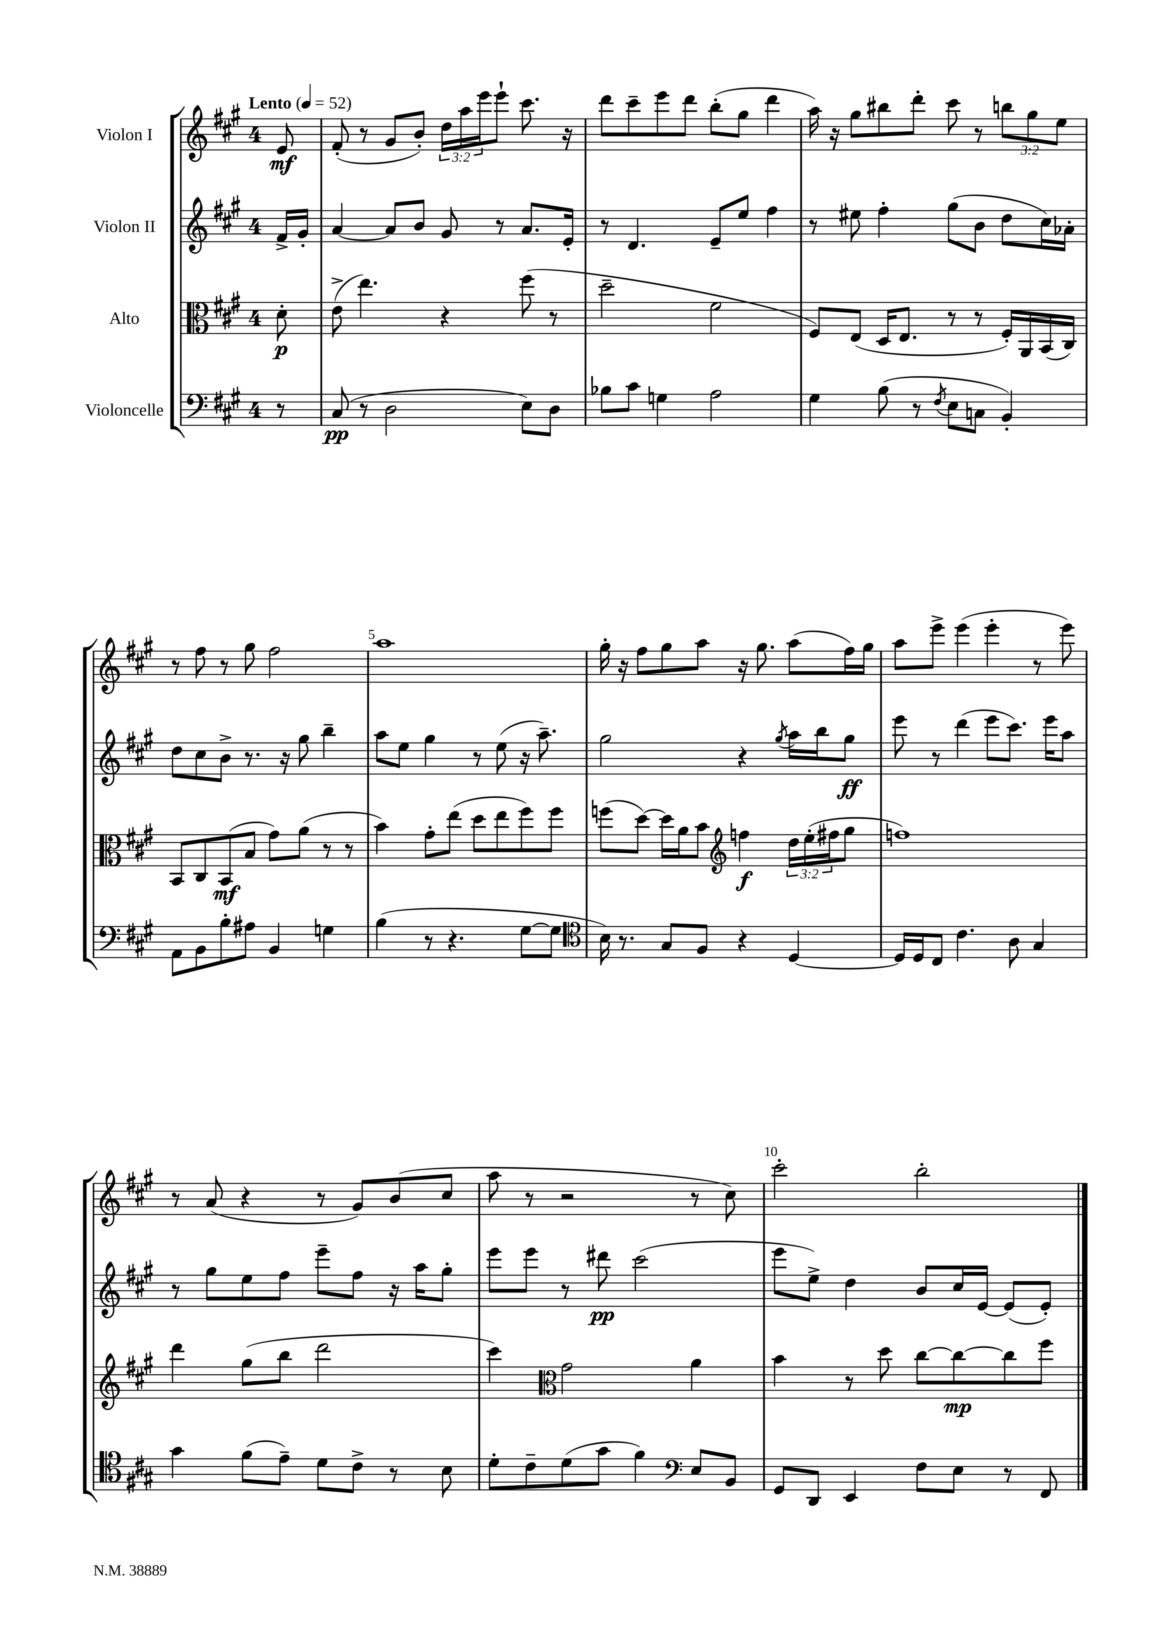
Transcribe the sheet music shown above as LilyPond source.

<<
\new StaffGroup <<
\new Staff = "s0" \with { instrumentName = "Violon I" } {
    \clef treble \key a \major \once \override Staff.TimeSignature.style = #'single-digit \time 4/4 \override Staff.TupletNumber.text = #tuplet-number::calc-fraction-text \partial 8 \tempo "Lento" 4 = 52
    e'8\mf |
    fis'8-.( r8 gis'8 b'8-.) \tuplet 3/2 { d''16 a''16 e'''16 } e'''8-! cis'''8. r16 |
    d'''8 cis'''8-- e'''8 d'''8 b''8-.( gis''8 d'''4 |
    a''16) r16 gis''8 bis''8 d'''8-. cis'''8 r8 \tuplet 3/2 { b''8 gis''8 e''8 } |
    r8 fis''8 r8 gis''8 fis''2 |
    a''1 |
    gis''16-. r16 fis''8 gis''8 a''8 r16 gis''8. a''8( fis''16) gis''16 |
    a''8 e'''8-> e'''4( e'''4-. r8 e'''8) |
    r8 a'8( r4 r8 gis'8) b'8( cis''8 |
    a''8 r8 r2 r8 cis''8) |
    cis'''2-. b''2-. \bar "|." |
}
\new Staff = "s1" \with { instrumentName = "Violon II" } {
    \clef treble \key a \major \once \override Staff.TimeSignature.style = #'single-digit \time 4/4 \partial 8
    fis'16-> gis'16-. |
    a'4~ a'8 b'8 gis'8 r8 a'8. e'16-. |
    r8 d'4. e'8-- e''8 fis''4 |
    r8 eis''8 fis''4-. gis''8( b'8 d''8 cis''16) aes'16-. |
    d''8 cis''8 b'8-> r8. r16 gis''8 b''4-- |
    a''8 e''8 gis''4 r8 e''8( r16 a''8.--) |
    gis''2 r4 \acciaccatura { gis''8 } a''16 b''16 gis''8\ff |
    e'''8 r8 d'''4( e'''8 cis'''8.) e'''16 a''8 |
    r8 gis''8 e''8 fis''8 e'''8-- fis''8 r16 a''16 gis''8-. |
    e'''8 e'''8 r8 dis'''8\pp cis'''2( |
    e'''8 e''8->) d''4 b'8 cis''16 e'16~ e'8( e'8-.) \bar "|." |
}
\new Staff = "s2" \with { instrumentName = "Alto" } {
    \clef alto \key a \major \once \override Staff.TimeSignature.style = #'single-digit \time 4/4 \override Staff.TupletNumber.text = #tuplet-number::calc-fraction-text \partial 8
    d'8-.\p |
    e'8->( e''4.) r4 fis''8( r8 |
    d''2-- fis'2 |
    fis8) e8( d16 e8. r8 r8 fis16-.) a,16 b,16( cis16) |
    b,8 cis8 b,8\mf( b8 gis'8) a'8( r8 r8 |
    b'4) gis'8-. e''8( d''8 e''8 fis''8) fis''8 |
    f''8( d''8~) d''16 a'16 b'8 \clef treble f''4\f \tuplet 3/2 { d''16 e''16-.( fis''16 } gis''8 |
    f''1) |
    d'''4 gis''8( b''8 d'''2 |
    cis'''4) \clef alto gis'2 a'4 |
    b'4 r8 d''8 cis''8~ cis''8~\mp cis''8 fis''8 \bar "|." |
}
\new Staff = "s3" \with { instrumentName = "Violoncelle" } {
    \clef bass \key a \major \once \override Staff.TimeSignature.style = #'single-digit \time 4/4 \partial 8
    r8 |
    cis8\pp( r8 d2 e8) d8 |
    bes8 cis'8 g4 a2 |
    gis4 b8( r8 \acciaccatura { fis8 } e8 c8 b,4-.) |
    a,8 b,8 b8-. ais8 b,4 g4 |
    b4( r8 r4. gis8~ gis8 |
    \clef tenor b16) r8. gis8 fis8 r4 d4~ |
    d16 d16 cis8 cis'4. a8 gis4 |
    gis'4 fis'8( e'8--) d'8 cis'8-> r8 b8 |
    d'8-. cis'8-- d'8( gis'8 fis'4) \clef bass e8 b,8 |
    gis,8 d,8 e,4 fis8 e8 r8 fis,8 \bar "|." |
}
>>
>>
\layout { \context { \Score \override BarNumber.break-visibility = ##(#f #t #t) barNumberVisibility = #(every-nth-bar-number-visible 5) } }
